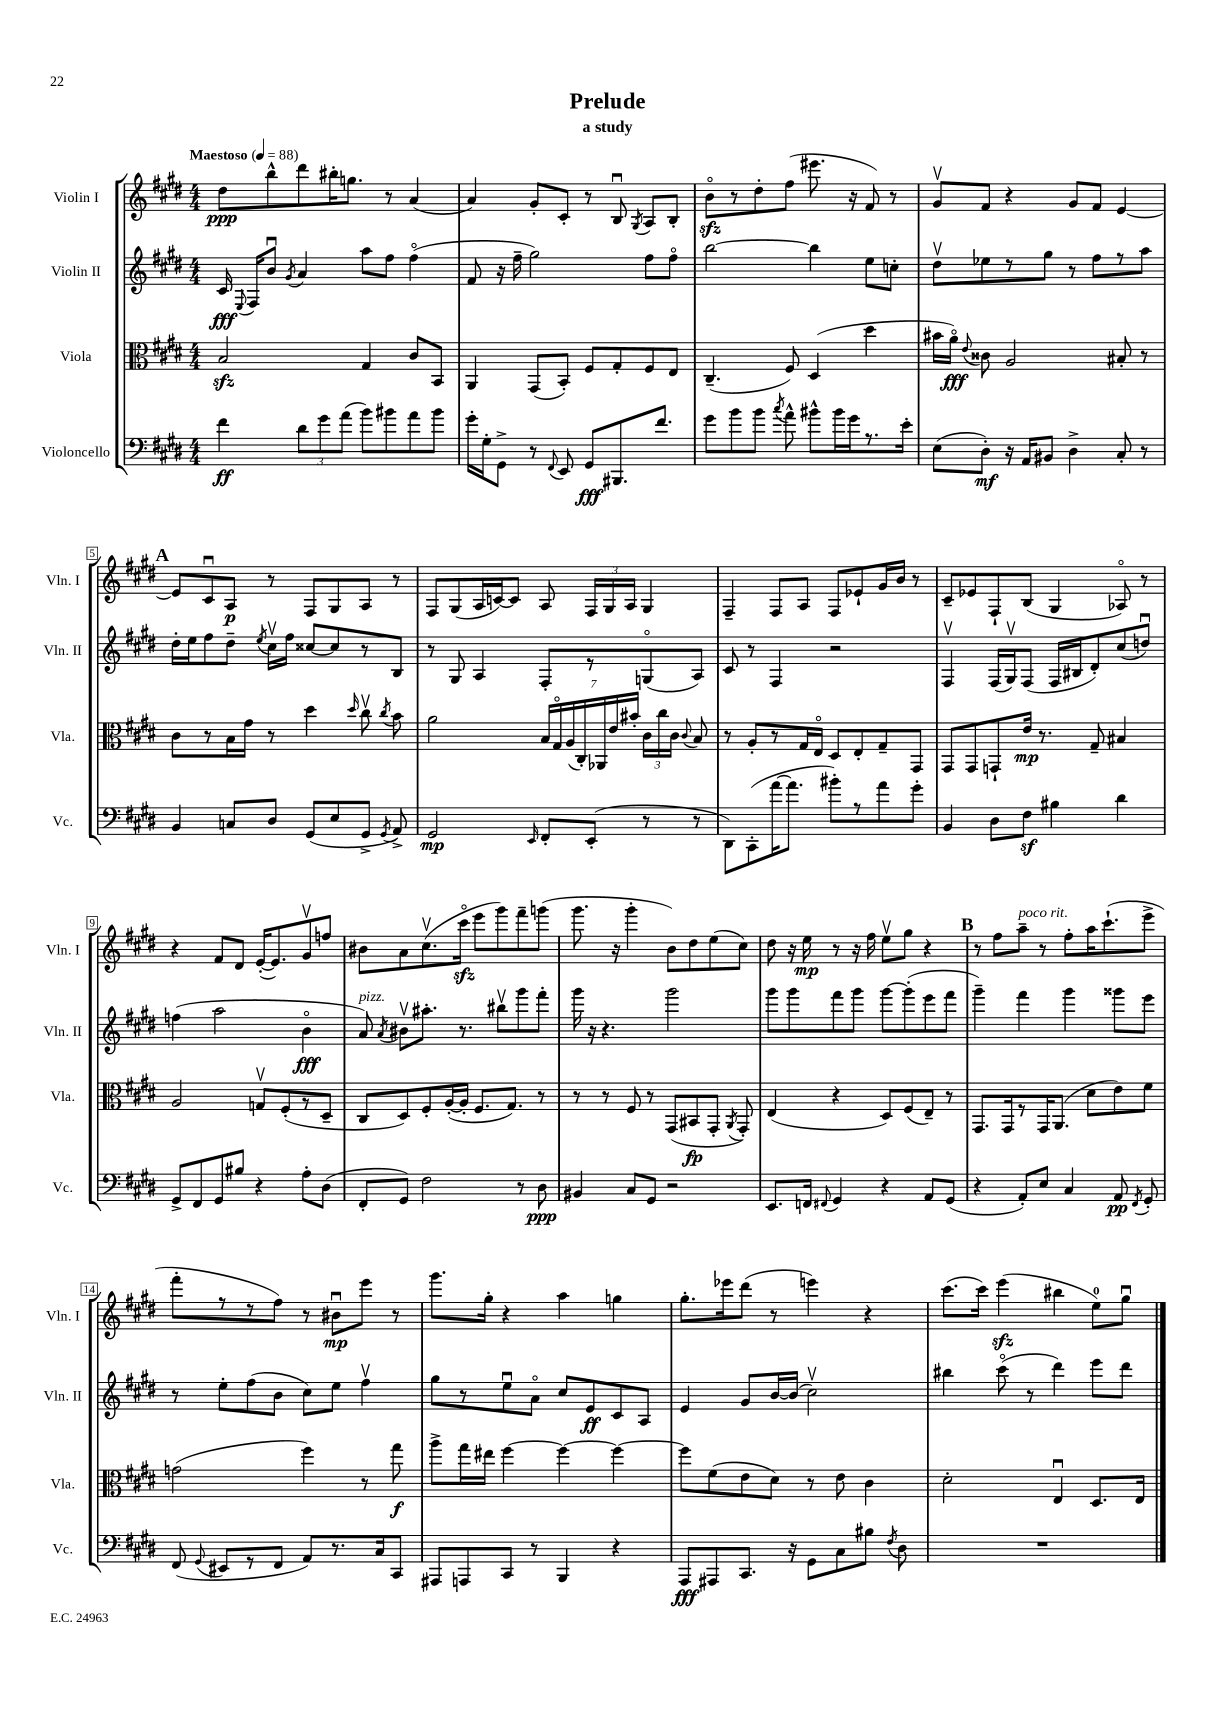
\header { title = "Prelude" subtitle = "a study" }
<<
\new StaffGroup <<
\new Staff = "s0" \with { instrumentName = "Violin I" shortInstrumentName = "Vln. I" } {
    \clef treble \key e \major \numericTimeSignature \time 4/4 \tempo "Maestoso" 4 = 88
    \autoBeamOff dis''8[\ppp b''8-^ dis'''8 bis''16-. g''8.] r8 a'4( |
    a'4) gis'8[-. cis'8]-. r8 b8\downbow \acciaccatura { gis8 } a8[ b8]-. |
    b'8[\flageolet\sfz r8 dis''8-. fis''8]( eis'''8. r16 fis'8) r8 |
    gis'8[\upbow fis'8] r4 gis'8[ fis'8] e'4~ |
    \mark \markup { \bold "A" } e'8[ cis'8\downbow a8]\p r8 fis8[ gis8 a8] r8 |
    fis8[ gis8( a16 c'16~) c'8] a8 \tuplet 3/2 { fis16[ gis16 a16] } gis4 |
    fis4-- fis8[ a8] fis8[ ees'8-! gis'16 b'16] r8 |
    cis'8[-- ees'8 fis8-! b8]( gis4 aes8\flageolet) r8 |
    r4 fis'8[ dis'8] e'16[~-.( e'8.) gis'8\upbow f''8] |
    bis'8[ a'8 cis''8.\upbow( cis'''16]\flageolet\sfz e'''8[ gis'''8) fis'''8-- g'''8]( |
    gis'''8. r16 gis'''4-. b'8[) dis''8 e''8( cis''8]) |
    dis''8 r16 e''16\mp r8 r16 fis''16 e''8[\upbow gis''8] r4 |
    \mark \markup { \bold "B" } r8 fis''8[ a''8]--^\markup { \italic "poco rit." } r8 fis''8[-. a''16 cis'''8.-!( e'''8]-> |
    fis'''8[-. r8 r8 fis''8]) r8 bis'8[\downbow\mp e'''8] r8 |
    gis'''8.[ gis''16]-. r4 a''4 g''4 |
    gis''8.[-. ees'''16 dis'''8]( r8 e'''4) r4 |
    cis'''8.[( cis'''16]) e'''4\sfz( bis''4 e''8[-0) gis''8]\downbow \bar "|." |
}
\new Staff = "s1" \with { instrumentName = "Violin II" shortInstrumentName = "Vln. II" } {
    \clef treble \key e \major \numericTimeSignature \time 4/4
    \autoBeamOff cis'16\fff \appoggiatura { e8 } fis16[ b'8]\downbow \acciaccatura { gis'8 } a'4 a''8[ fis''8] fis''4\flageolet( |
    fis'8 r16 fis''16-- gis''2) fis''8[ fis''8]\flageolet |
    b''2~ b''4 e''8[ c''8]-. |
    dis''8[\upbow ees''8 r8 gis''8] r8 fis''8[ r8 a''8] |
    \mark \markup { \bold "A" } dis''16[-. e''16 fis''8 dis''8]-- \acciaccatura { e''8 } cis''16[\upbow fis''16] cisis''8[~ cisis''8 r8 b8] |
    r8 gis8 a4 fis8[-. r8 g8\flageolet( a8]) |
    cis'8 r8 fis4 r2 |
    fis4\upbow fis16[( gis16\upbow) fis8]( fis16[ bis16 dis'8-.) cis''8( d''8]\downbow) |
    f''4( a''2 b'4\flageolet\fff |
    a'8^\markup { \italic "pizz." }) \acciaccatura { a'8 } bis'8[\upbow ais''8.]-. r8. bis''8[\upbow gis'''8 fis'''8]-. |
    gis'''16 r16 r4. gis'''2 |
    gis'''8[ gis'''8 fis'''8 gis'''8] gis'''8[~ gis'''8-.( e'''8 fis'''8] |
    \mark \markup { \bold "B" } gis'''4--) fis'''4 gis'''4 gisis'''8[ e'''8] |
    r8 e''8[-. fis''8( b'8] cis''8[) e''8] fis''4\upbow |
    gis''8[ r8 e''8\downbow a'8]\flageolet cis''8[ e'8\ff cis'8 a8] |
    e'4 gis'8[ b'16~ b'16]( cis''2\upbow) |
    bis''4 cis'''8\flageolet( r8 dis'''4) e'''8[ dis'''8] \bar "|." |
}
\new Staff = "s2" \with { instrumentName = "Viola" shortInstrumentName = "Vla." } {
    \clef alto \key e \major \numericTimeSignature \time 4/4
    \autoBeamOff b2\sfz gis4 cis'8[ b,8] |
    a,4 gis,8[( b,8]-.) fis8[ gis8-. fis8 e8] |
    cis4.--( fis8) dis4( dis''4 |
    bis'16[ a'16]\flageolet\fff) \appoggiatura { e'8 } cisis'8 a2 bis8-. r8 |
    \mark \markup { \bold "A" } cis'8[ r8 b16 gis'16] r8 dis''4 \grace { dis''16 } cis''8\upbow \acciaccatura { cis''8 } b'8 |
    a'2 \tuplet 7/4 { b16[ gis16\flageolet a16( cis16-.) aes,16 e'16 bis'16]-. } \tuplet 3/2 { cis'16[ cis''16 cis'16] } \appoggiatura { cis'8 } b8 |
    r8 a8[-. r8 gis16 e16]\flageolet dis8[ e8-. gis8-- gis,8] |
    gis,8[ gis,8 g,8-! e'16]\mp r8. gis8-- bis4 |
    a2 g8[\upbow fis8-.( r8 dis8]-- |
    cis8[ dis8) fis8-. a16~-.( a16]-. fis8.[ gis8.]) r8 |
    r8 r8 fis8 r8 gis,8[( bis,8\fp gis,8]-. \acciaccatura { a,8 } gis,8-.) |
    e4( r4 dis8[) fis8( e8]--) r8 |
    \mark \markup { \bold "B" } gis,8.[ gis,16 r8 gis,16 a,8.]( dis'8[ e'8) fis'8] |
    g'2( fis''4) r8 gis''8\f |
    a''8[-> gis''16 eis''16] fis''4~ fis''4~ fis''4~ |
    fis''8[ fis'8( e'8 dis'8]) r8 e'8 cis'4 |
    dis'2-. e4\downbow dis8.[ e16] \bar "|." |
}
\new Staff = "s3" \with { instrumentName = "Violoncello" shortInstrumentName = "Vc." } {
    \clef bass \key e \major \numericTimeSignature \time 4/4
    \autoBeamOff fis'4\ff \tuplet 3/2 { dis'8[ gis'8 a'8]( } b'8[) bis'8 a'8 bis'8] |
    gis'16[-. gis16-. gis,8]-> r8 \appoggiatura { fis,8 } e,8 gis,8[\fff bis,,8. fis'8.] |
    gis'8[ b'8 b'8] \acciaccatura { cis''8 } a'8-^ bis'8[-^ bis'16 gis'16 r8. e'16]-. |
    e8[( dis8]-.\mf) r16 a,16[ bis,8] dis4-> cis8-. r8 |
    \mark \markup { \bold "A" } b,4 c8[ dis8] gis,8[( e8 gis,8]-> \acciaccatura { gis,8 } a,8->) |
    gis,2\mp \grace { e,16 } fis,8[-. e,8]-.( r8 r8 |
    dis,8[) cis,8-.( a'16~ a'8.] bis'8[-.) r8 a'8 gis'8]-. |
    b,4 dis8[ fis8]\sf bis4 dis'4 |
    gis,8[-> fis,8 gis,8 bis8] r4 a8[-. dis8]( |
    fis,8[-. gis,8]) fis2 r8 dis8\ppp |
    bis,4 cis8[ gis,8] r2 |
    e,8.[ f,16] \appoggiatura { fis,8 } gis,4 r4 a,8[ gis,8]( |
    \mark \markup { \bold "B" } r4 a,8[-.) e8] cis4 a,8\pp \acciaccatura { fis,8 } gis,8-. |
    fis,8( \appoggiatura { gis,8 } eis,8[ r8 fis,8] a,8[) r8. cis16 cis,8] |
    ais,,8[ a,,8 cis,8] r8 b,,4 r4 |
    a,,8[\fff ais,,8 cis,8.] r16 gis,8[ cis8 bis8] \acciaccatura { fis8 } dis8 |
    R1 \bar "|." |
}
>>
>>
\layout { \context { \Score \override BarNumber.stencil = #(make-stencil-boxer 0.1 0.3 ly:text-interface::print) } }
